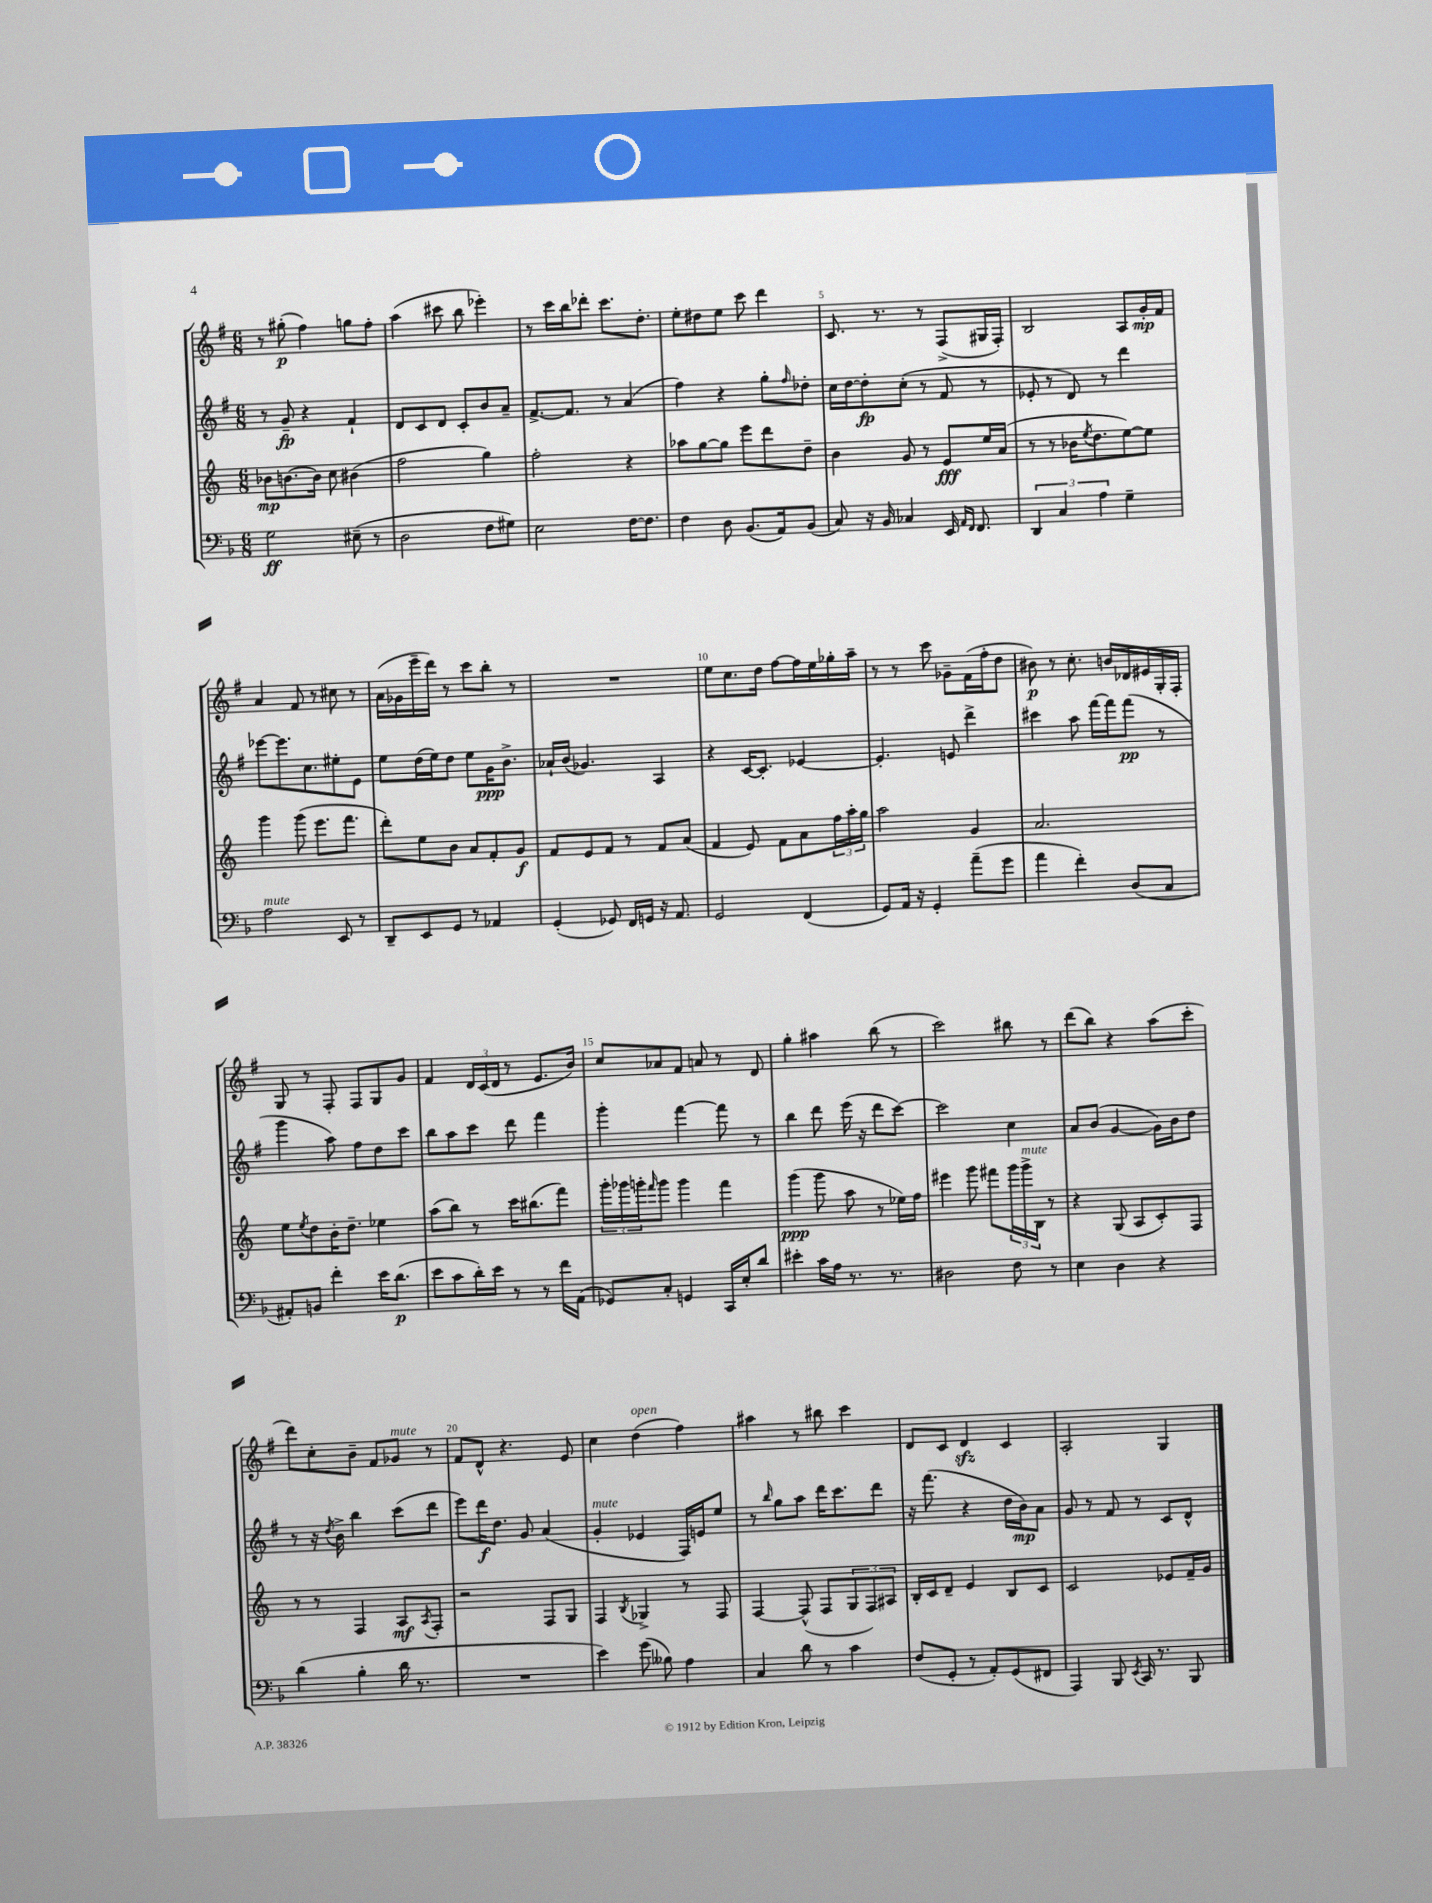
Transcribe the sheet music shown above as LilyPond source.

<<
\new StaffGroup <<
\new Staff = "s0" {
    \clef treble \key g \major \numericTimeSignature \time 6/8
    r8 gis''8-.\p( fis''4) g''8 fis''8-. |
    a''4( cis'''8 b''8 ees'''4-.) |
    r8 c'''16 b''16 des'''8-. c'''8. d''8.-. |
    e''8-. dis''8 e''8 c'''8 d'''4 |
    c'8. r8. r8 fis8->( gis16 fis16-.) |
    b2 a8 g'16-.\mp fis'16 |
    a'4 fis'8 r8 cis''8 r8 |
    a'16( ges'16 e'''16-- d'''16) r8 c'''8 b''8-. r8 |
    R2. |
    e''8 c''8. d''16 fis''8~ fis''16 e''16 ges''16-. a''16-- |
    r8 r8 c'''8 ges'8-- fis'16( fis''16-. d''8 |
    bis'8\p) r8 c''8.-. b'16 des'16 eis'16 g16-. fis16-. |
    g8 r8 fis8-. fis8 g8 g'8 |
    fis'4 \tuplet 3/2 { d'16 c'16( d'16 } r8 e'8. b'16) |
    c''8 aes'8 fis'8 a'8 r8 d'8 |
    g''4-. ais''4 b''8( r8 |
    c'''2) bis''8 r8 |
    d'''8( b''8) r4 a''8( c'''8-. |
    d'''8) c''8-. b'8-- fis'8 ges'8^\markup { \italic "mute" } r8 |
    fis'8 d'8-^ r4. e'8 |
    c''4 d''4^\markup { \italic "open" }( fis''4) |
    ais''4 r8 bis''8 c'''4 |
    d'8 c'8 d'4\sfz c'4 |
    a2-. g4 \bar "|." |
}
\new Staff = "s1" {
    \clef treble \key g \major \numericTimeSignature \time 6/8
    r8 g'8--\fp r4 fis'4-! |
    d'8 c'8 d'8 c'8-. b'8 a'8-- |
    fis'8.~-> fis'8. r8 a'4( |
    fis''4) r4 g''8-. \grace { fis''16 } des''8-. |
    c''16 d''16~ d''8-.\fp c''8-.( r8 fis'8 r8 |
    ees'8-. r8 d'8) r8 d'''4 |
    ees'''8~ ees'''8. c''8. eis''8-. e'8 |
    e''8 d''16( e''16) d''8 e''8 g'16\ppp b'8.-> |
    aes'16-! b'16( ges'4.) a4 |
    r4 c'16~ c'8.-. ees'4~ |
    ees'4.-. e'8 d'''4-> |
    cis'''4 a''8 fis'''16~ fis'''16 fis'''8\pp( r8 |
    g'''4 a''8) fis''8 d''8 c'''8 |
    b''8 a''8 c'''8 d'''8 fis'''4 |
    g'''4-. fis'''4~ fis'''8 r8 |
    b''4 d'''8 e'''16( r16 d'''8 c'''8~) |
    c'''2 c''4 |
    a'8 b'8( g'4~ g'16) b'16 d''8 |
    r8 r16 \acciaccatura { d''8 } b'16-> b''4 c'''8( d'''8 |
    e'''8) d'''16\f d''8. g'8 a'4( |
    g'4-.^\markup { \italic "mute" } ees'4 fis16) e'16 e''8 |
    r8 \grace { b''16 } g''8 a''8 d'''16 c'''8. d'''8 |
    r16 fis'''8.( r4 d''16 b'16\mp) a'8 |
    g'8 r8 fis'8 r8 c'8 d'8-^ \bar "|." |
}
\new Staff = "s2" {
    \clef treble \key c \major \numericTimeSignature \time 6/8
    bes'8\mp b'8.~ b'16 c''8 bis'4( |
    f''2 g''4) |
    f''2-. r4 |
    aes''8 g''8~ g''8 e'''8 d'''8 d''8-- |
    b'4 g'8 r8 e'8\fff e''16 a'16( |
    r8 r8 bes'16 \acciaccatura { e''8 } d''8. e''8~) e''8 |
    g'''4 g'''8( e'''8. f'''8. |
    d'''8-.) e''8 b'8 a'8 f'8-. g'8\f |
    f'8 e'8 f'8 r8 f'8 a'8( |
    f'4 e'8) f'8 a'8 \tuplet 3/2 { f''16 a''16-. g''16 } |
    a''2 g'4 |
    a'2. |
    e''8 \acciaccatura { e''8 } d''8 b'16-. d''8.-- ees''4 |
    a''8( b''8) r8 c'''16 bis''8.( f'''8) |
    \tuplet 3/2 { g'''16-. ges'''16 g'''16-. } \grace { f'''16 } g'''8 g'''4 f'''4 |
    g'''4\ppp( g'''8 a''8 r8 ees''16) f''16 |
    eis'''4 g'''8 fis'''8 \tuplet 3/2 { g'''16 g'''16->^\markup { \italic "mute" } b16 } r8 |
    r4 g8( a8 c'8-.) f8 |
    r8 r8 f4 a8\mf \acciaccatura { a8 } f8-. |
    r2 f8 g8 |
    f4 \acciaccatura { b8 } ges4-> r8 f8 |
    f4~ f8-^( f8 \tuplet 3/2 { g8 f8) ais8 } |
    b16-. c'16 d'8-- e'4 b8 c'8 |
    c'2 ees'8 f'16-- g'16 \bar "|." |
}
\new Staff = "s3" {
    \clef bass \key f \major \numericTimeSignature \time 6/8
    g2\ff eis8--( r8 |
    d2 f8 gis8) |
    e2 f16~ f8. |
    f4 d8 bes,8.( a,16) bes,8( |
    c8) r16 bes,16 ces4 e,16 \grace { a,16 f,16 } f,8. |
    \tuplet 3/2 { d,4 c4 a4 } g4-- |
    a2^\markup { \italic "mute" } e,8 r8 |
    d,8-- e,8 g,8 r8 aes,4 |
    g,4-.( ges,8) f,16 g,16 r16 a,8. |
    g,2 f,4( |
    g,8) a,16 r16 g,4-. a'8--( g'8 |
    a'4 f'4-.) d8( c8 |
    ais,8-.) b,8 f'4-. e'16 d'8.\p( |
    e'8 c'8 d'16-.) e'16 r8 r8 f'16 a,16( |
    ges,8) c8-. g,4 c,16 e16-. d'8 |
    eis'4-. c'16 a16 r8. r8. |
    dis2 f8 r8 |
    e4 d4 r4 |
    d'4( bes4-. d'16 r8. |
    R2. |
    e'4) g'8( beses8) a4 |
    c4 d'8 r8 c'4 |
    f8( g,8-. r8 a,8-.) g,8( fis,8 |
    a,,4) bes,,8 \acciaccatura { e,8 } c,16 r8. bes,,8 \bar "|." |
}
>>
>>
\layout { \context { \Score \override BarNumber.break-visibility = ##(#f #t #t) barNumberVisibility = #(every-nth-bar-number-visible 5) } }
